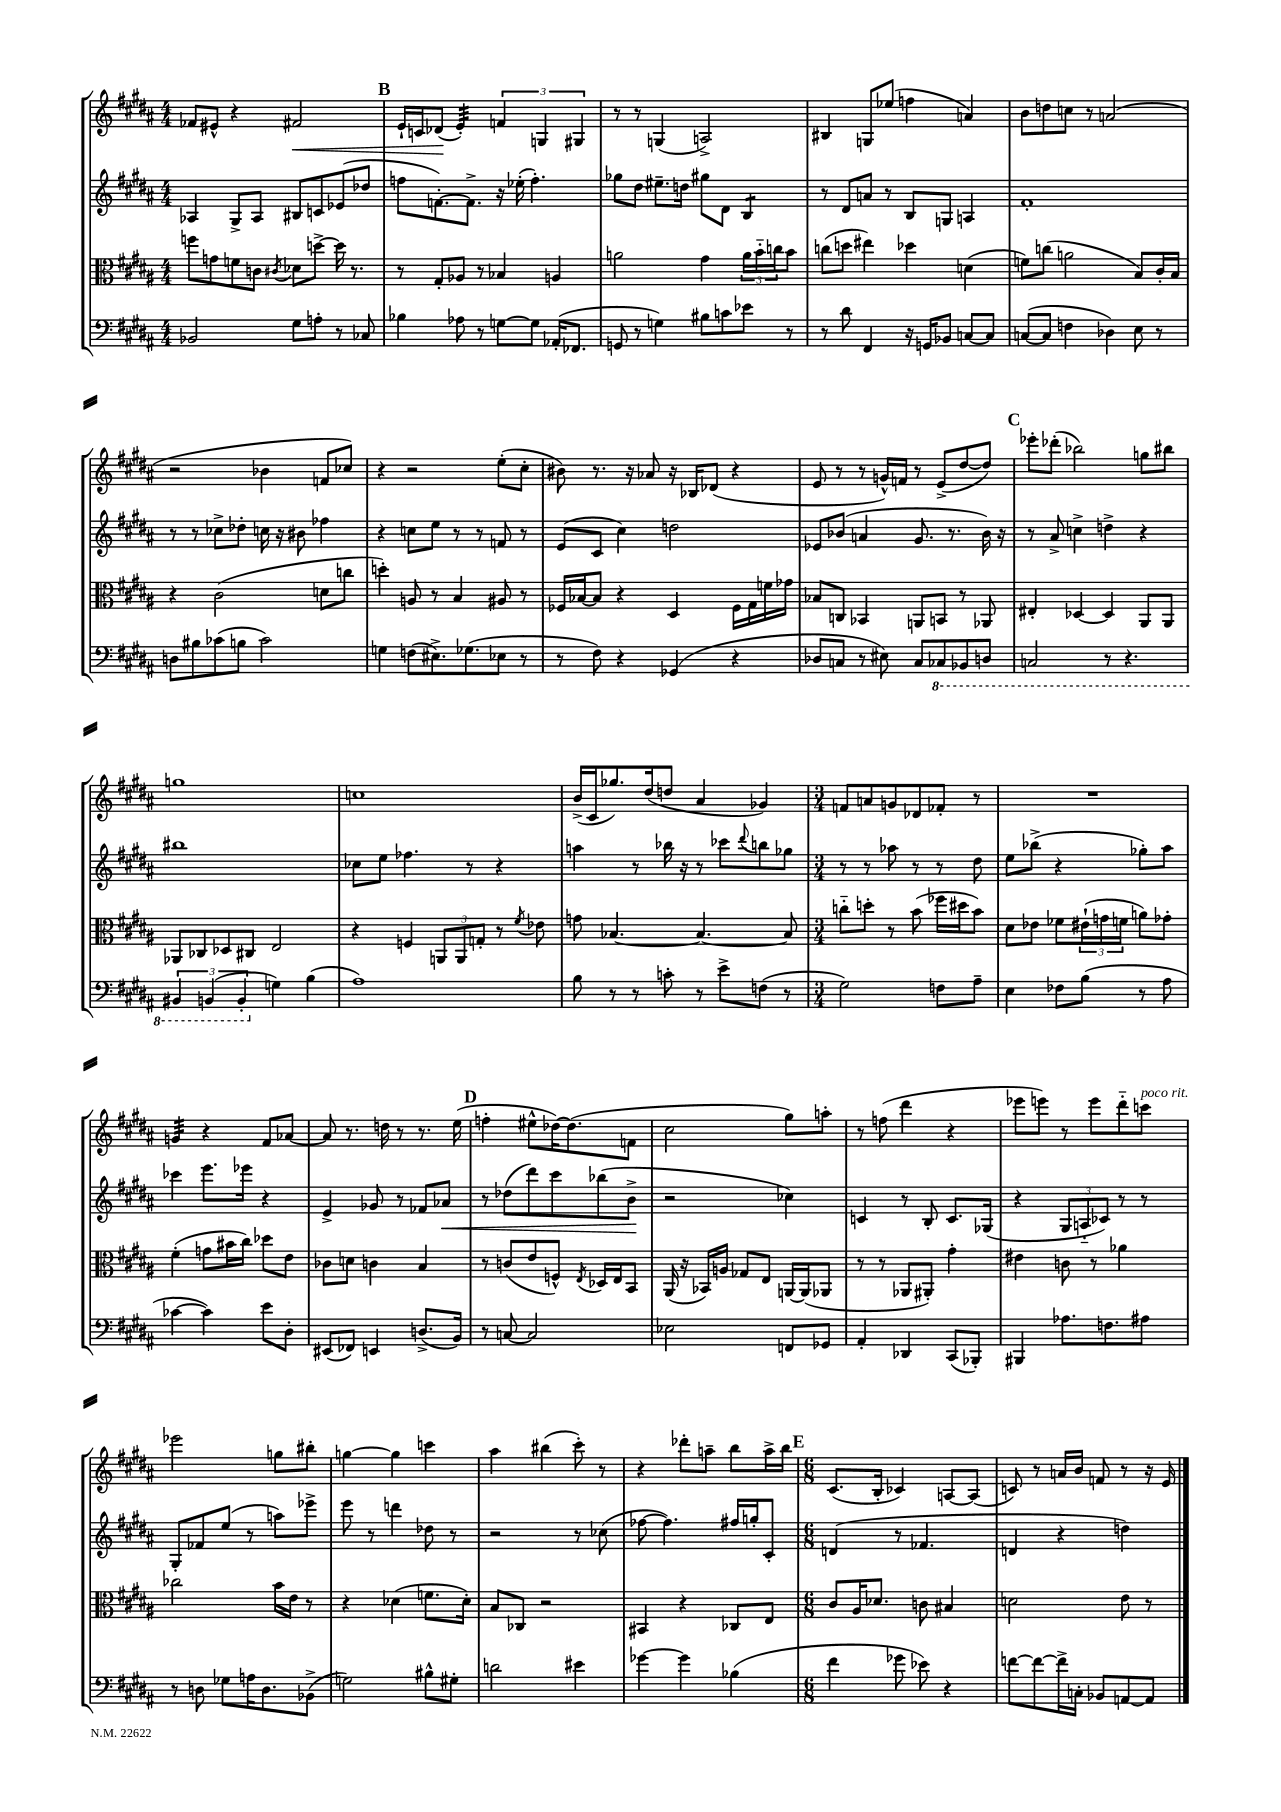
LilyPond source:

<<
\new StaffGroup <<
\new Staff = "s0" {
    \clef treble \key b \major \numericTimeSignature \time 4/4
    fes'8 eis'8-^ r4 fis'2\< |
    \mark \markup { \bold "B" } e'16-! c'16 des'8\!( e'4:32-.) \tuplet 3/2 { f'4 g4 gis4 } |
    r8 r8 g4( a2->) |
    bis4 g8 ees''8( f''4 a'4) |
    b'8 d''8 c''8 r8 a'2( |
    r2 bes'4 f'8 ces''8) |
    r4 r2 e''8-.( cis''8-. |
    bis'8) r8. r16 aes'8 r16 bes16 des'8( r4 |
    e'8 r8 r8 g'16-^) f'16 r8 e'8->( dis''8~ dis''8) |
    \mark \markup { \bold "C" } ees'''8-. des'''8-.( bes''2) g''8 bis''8 |
    g''1 |
    c''1 |
    b'16->( cis'16 ges''8.) dis''16( d''8 ais'4 ges'4) |
    \numericTimeSignature \time 3/4 f'8 a'8 g'8 des'8 fes'8-. r8 |
    R2. |
    g'4:32 r4 fis'8 aes'8~ |
    aes'8 r8. d''16 r8 r8. e''16( |
    \mark \markup { \bold "D" } f''4-. eis''8-^ des''16~) des''8.( f'8 |
    cis''2 gis''8) a''8-. |
    r8 f''8( dis'''4 r4 |
    ees'''8 e'''8) r8 e'''8 dis'''8-_ c'''8^\markup { \italic "poco rit." } |
    ees'''2 g''8 bis''8-. |
    g''4~ g''4 c'''4 |
    ais''4 bis''4( cis'''8-.) r8 |
    r4 des'''8-. a''8-- b''8 a''16-> b''16 |
    \mark \markup { \bold "E" } \numericTimeSignature \time 6/8 cis'8.( b16-. ces'4) a8~ a8( |
    c'8) r8 a'16 b'16 f'8 r8 r16 e'16 \bar "|." |
}
\new Staff = "s1" {
    \clef treble \key b \major \numericTimeSignature \time 4/4
    aes4 gis8-> aes8 bis8 c'8 ees'8( des''8 |
    \mark \markup { \bold "B" } f''8 f'8.~-.) f'8.-> r16 ees''16-.( f''4.-.) |
    ges''8 dis''8 eis''8.-- d''16 gis''8 dis'8 b4:8 |
    r8 dis'8 a'8 r8 b8 g8 a4 |
    fis'1-. |
    r8 r8 ces''8-> des''8-. c''16 r16 bis'8 fes''4 |
    r4 c''8 e''8 r8 r8 f'8 r8 |
    e'8( cis'8 cis''4) d''2 |
    ees'8 bes'8( a'4 gis'8. r8. bes'16) r16 |
    \mark \markup { \bold "C" } r8 ais'8-> c''4-> d''4-> r4 |
    bis''1 |
    ces''8 e''8 fes''4. r8 r4 |
    a''4 r8 bes''16 r16 r8 ces'''8 \appoggiatura { dis'''8 } b''8 ges''8 |
    \numericTimeSignature \time 3/4 r8 r8 aes''8 r8 r8 dis''8 |
    e''8 bes''8->( r4 ges''8-.) ais''8 |
    ces'''4 e'''8. ees'''16 r4 |
    e'4-> ges'8 r8 fes'8 aes'8\< |
    \mark \markup { \bold "D" } r8 des''8( dis'''8) cis'''8 bes''8( b'8->\! |
    r2 ces''4) |
    c'4 r8 b8-. c'8. ges16( |
    r4 \tuplet 3/2 { gis8 a8-_ ces'8) } r8 r8 |
    gis8-. fes'8 e''8( r8 a''8) ees'''8-> |
    e'''8 r8 d'''4 des''8 r8 |
    r2 r8 ces''8( |
    fes''8~ fes''4.) fis''16 g''16-. cis'8-. |
    \mark \markup { \bold "E" } \numericTimeSignature \time 6/8 d'4( r8 fes'4. |
    d'4 r4 d''4) \bar "|." |
}
\new Staff = "s2" {
    \clef alto \key b \major \numericTimeSignature \time 4/4
    f''8 g'8 f'8 c'8 \acciaccatura { cis'8 } des'8 d''8~-> d''16 r8. |
    \mark \markup { \bold "B" } r8 gis8-. aes8 r8 bes4 a4 |
    a'2 gis'4 \tuplet 3/2 { a'16 b'16-_ c''16 } b'8 |
    c''8( d''8 eis''4) des''4 d'4( |
    f'8) c''8( a'2 b8) cis'16-. b16 |
    r4 cis'2( d'8 c''8 |
    d''4-.) a8 r8 b4 ais8 r8 |
    fes16 bes16~ bes8 r4 dis4 fes16 gis16 f'16 ges'16 |
    bes8 c8 bes,4 a,8 b,8 r8 aes,8 |
    \mark \markup { \bold "C" } eis4-. des4~ des4 ais,8 ais,8 |
    aes,8 ces8 des8 cis8 e2 |
    r4 f4 \tuplet 3/2 { a,8 a,8 g8-. } r8 \acciaccatura { fis'8 } ees'8 |
    g'8 bes4.~ bes4.~ bes8 |
    \numericTimeSignature \time 3/4 c''8-_ d''8-. r8 b'8( fes''16 dis''16 b'8) |
    dis'8 ees'8 fes'8 \tuplet 3/2 { eis'16-!( g'16 f'16 } a'8) ges'8-. |
    fis'4-.( g'8 bis'16 cis''16) des''8 e'8 |
    ces'8 d'8 c'4 b4 |
    \mark \markup { \bold "D" } r8 c'8( e'8 f8-^) \acciaccatura { e8 } des16 e16 b,8 |
    ais,16( r16 bes,16) a16 ges8 e8 a,16~ a,16( aes,8 |
    r8 r8 aes,8 ais,8-.) gis'4-. |
    eis'4 c'8 r8 aes'4 |
    ces''2 b'16 e'16 r8 |
    r4 des'4( f'8. des'16-.) |
    b8 ces8 r2 |
    bis,4 r4 ces8 e8 |
    \mark \markup { \bold "E" } \numericTimeSignature \time 6/8 cis'8 ais16 des'8. c'8 bis4 |
    d'2 e'8 r8 \bar "|." |
}
\new Staff = "s3" {
    \clef bass \key b \major \numericTimeSignature \time 4/4
    bes,2 gis8 a8-. r8 ces8 |
    \mark \markup { \bold "B" } bes4 aes8 r8 g8~ g8 aes,16-.( fes,8. |
    g,8 r8 g4) bis8 c'8 ees'8 r8 |
    r8 dis'8 fis,4 r16 g,16 bes,8 c8~ c8 |
    c8~( c8 f4 des4) e8 r8 |
    d8 bis8 ces'8( b8 ces'2) |
    g4 f8( eis8.->) ges8.( ees8 r8 |
    r8 fis8) r4 ges,4( r4 |
    des8 c8 r8 eis8) c8 \ottava #-1 ces,8 bes,,8 d,8 |
    \mark \markup { \bold "C" } c,2 r8 r4. |
    \tuplet 3/2 { bis,,4 b,,4( b,,4-. \ottava #0 } g4) b4( |
    ais1) |
    b8 r8 r8 c'8-. r8 e'8-> f8( r8 |
    \numericTimeSignature \time 3/4 gis2) f8 ais8-- |
    e4 fes8 b8( r8 ais8 |
    ces'4~ ces'4) e'8 dis8-. |
    eis,8( fes,8) e,4 d8.->( b,16) |
    \mark \markup { \bold "D" } r8 c8~ c2 |
    ees2 f,8 ges,8 |
    ais,4-. des,4 cis,8( bes,,8-.) |
    bis,,4 aes8. f8. ais8 |
    r8 d8 ges8 a16 d8. bes,8->( |
    g2) bis8-^ gis8-. |
    d'2 eis'4 |
    ges'4~ ges'4 bes4( |
    \mark \markup { \bold "E" } \numericTimeSignature \time 6/8 fis'4 ges'8 ees'8) r4 |
    f'8~ f'8~ f'16-> c16-. bes,8 a,8~ a,8 \bar "|." |
}
>>
>>
\layout { \context { \Score \remove "Bar_number_engraver" } }
